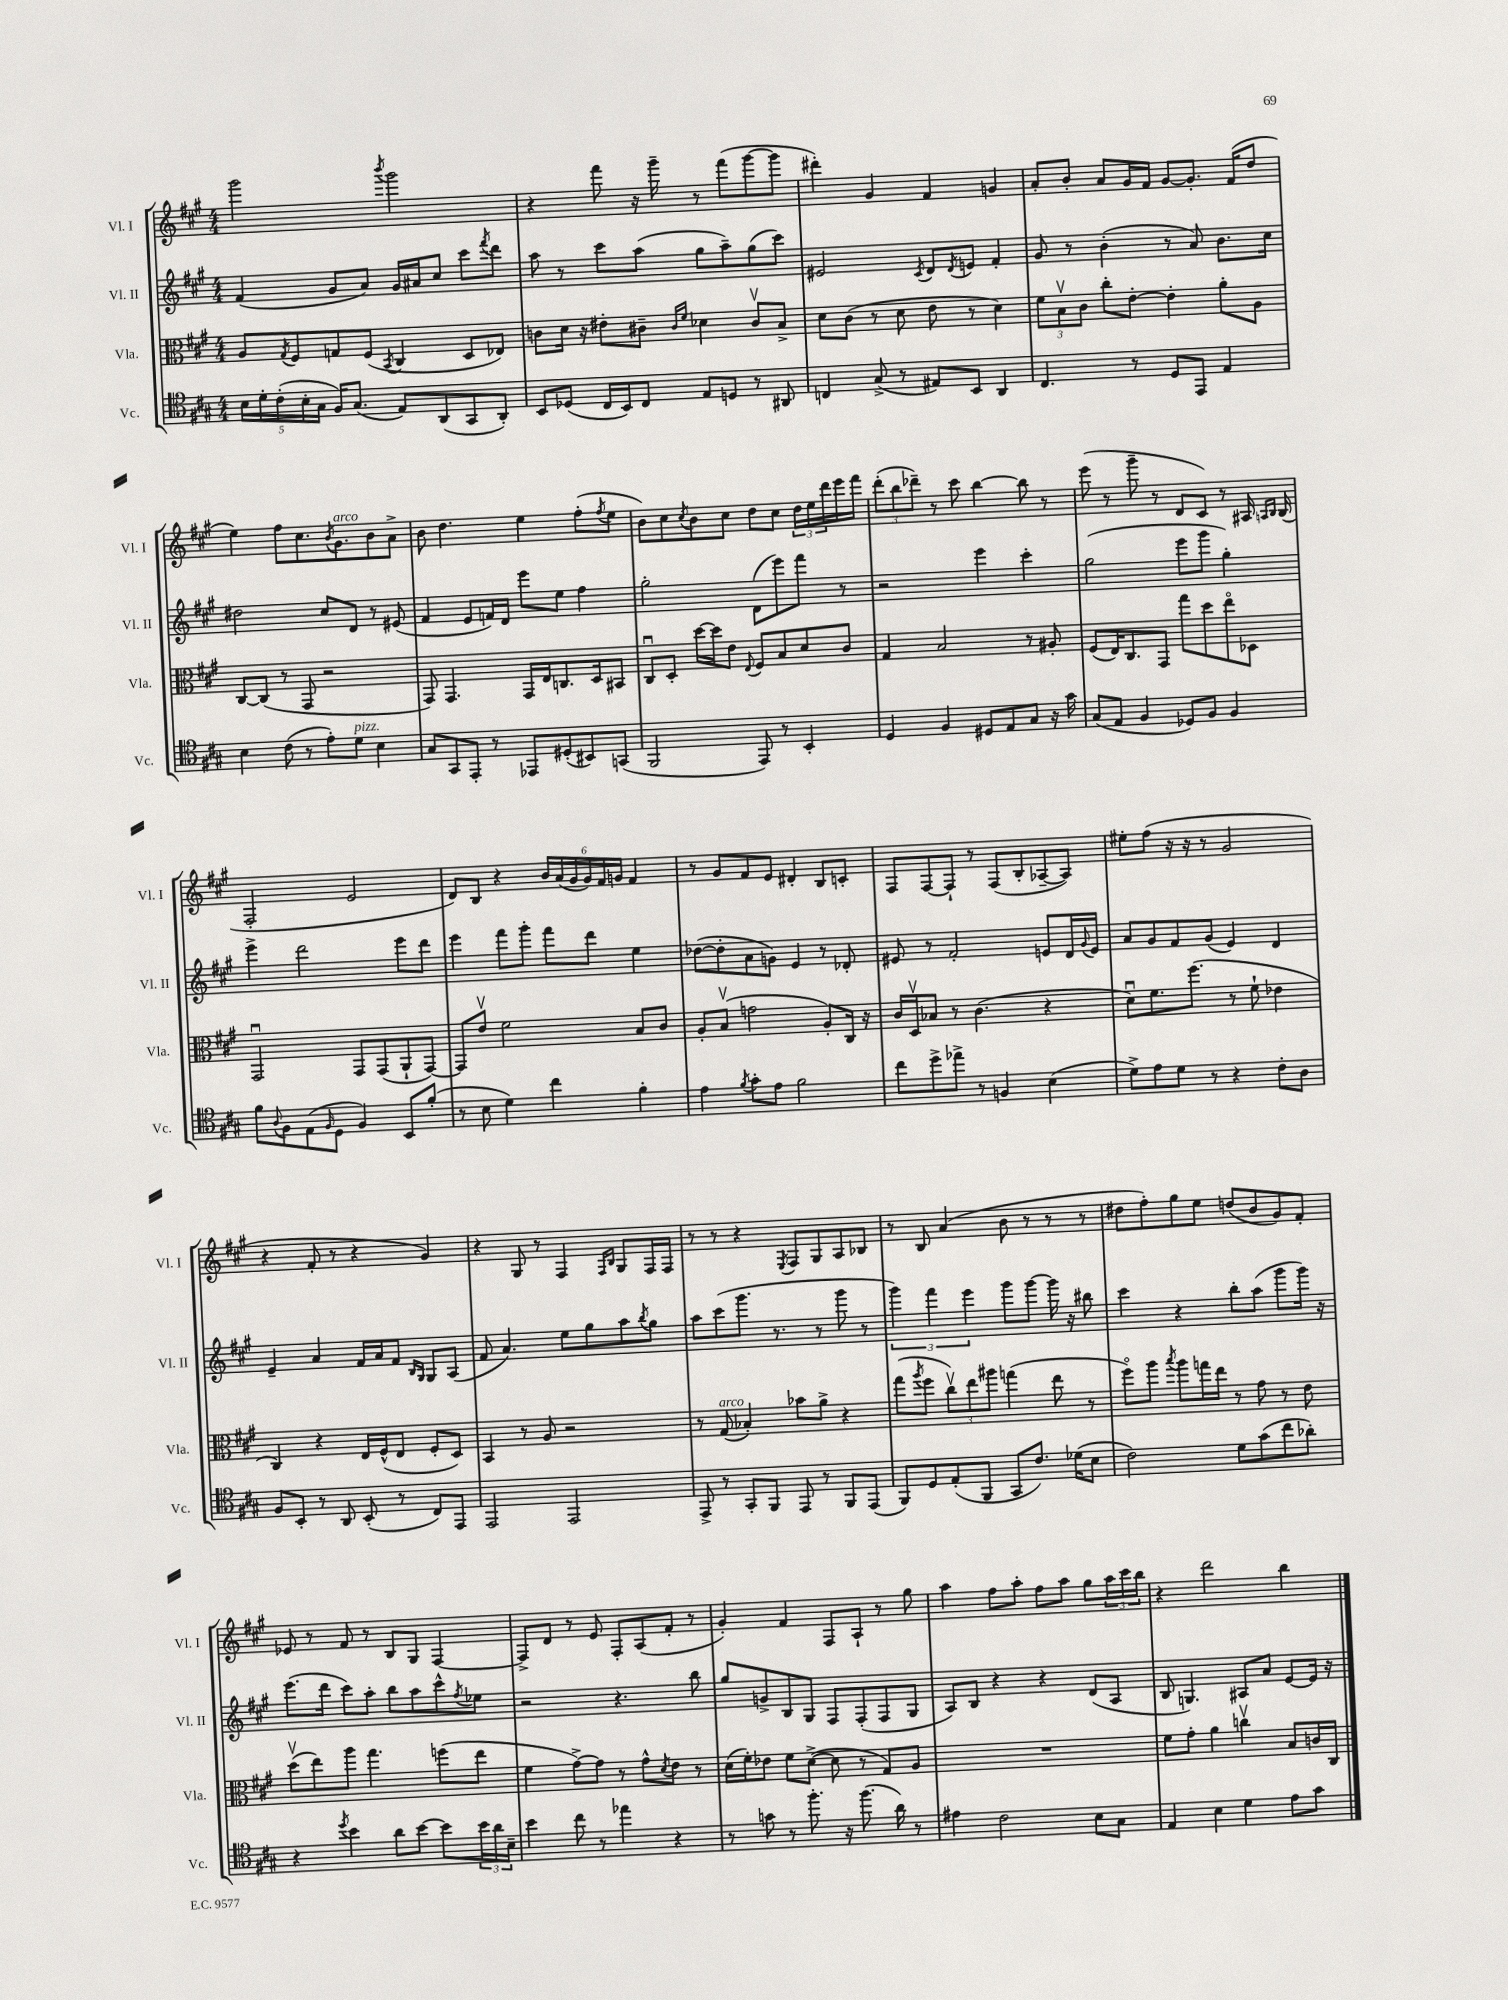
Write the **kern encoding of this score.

**kern	**kern	**kern	**kern
*staff4	*staff3	*staff2	*staff1
*clefC4	*clefC3	*clefG2	*clefG2
*k[f#c#g#]	*k[f#c#g#]	*k[f#c#g#]	*k[f#c#g#]
*M4/4	*M4/4	*M4/4	*M4/4
20B	8A	(4f#	2ggg#
20d'	.	.	.
(20c#'	.	.	.
.	8qG#	.	.
.	8F#	.	.
20B'	.	.	.
20G#	.	.	.
16F#)	8G	8g#	.
(8.G#	.	.	.
.	(8F#	8a)	.
.	8qBB	.	8qbbb
8E)	4C#	16g#	2ggg#
.	.	16a#	.
(8AA	.	8cc#	.
8GG#	8D	8ccc#	.
.	.	8qfff#	.
8AA')	8E-)	8ddd	.
=	=	=	=
8BB	8c	8aa	4r
(8D-	16d	8r	.
.	16r	.	.
16C#	8e#'	8ccc#	8fff#
16BB)	.	.	.
8C#	8c#~	(8aa	16r
.	.	.	16ggg#~
.	16qqc#	.	.
.	16qqf#	.	.
8E	4d-	8gg#	8r
8D	.	8aa~)	(8fff#
8r	8c#v	(8gg#	[8ggg#
8AA#	8B^	8ccc#)	8ggg#]
=	=	=	=
4C	8d	2e#	4ddd#')
.	(8c#	.	.
(8G#^	8r	.	4g#
8r	8d	.	.
.	.	8qc#	.
8E#)	8e	8d	4f#
.	.	8qd	.
8BB	8r	8e	.
4AA	4d)	4f#'	4g
=	=	=	=
4.C#	12f#	8g#	8a'
.	12Bv	.	.
.	.	8r	8b'
.	12c#	.	.
.	8cc#'	(4b'	8a
8r	[8e'	.	16g#
.	.	.	16f#
8D	4e']	8r	[8g#
8EE	.	8a)	8.g#']
4E	8a'	8.b	.
.	.	.	(16f#
.	8A	.	8dd
.	.	16cc#	.
=	=	=	=
4B	[8C#	2dd#	4ee)
.	(8C#]	.	.
(8c#	8r	.	8ff#
8r	8GG#	.	8.cc#
8e')	2r	8cc#	.
.	.	.	8qb
.	.	.	8.g#
8d	.	8d	.
4B	.	8r	8b
.	.	(8e#	8a^
=	=	=	=
8G#	8GG#)	4f#	8b
8GG#	4.GG#	.	4.dd
8EE'	.	8e	.
8r	.	16f)	.
.	.	16d	.
8EE-	16GG#	8eee	4ee
.	16E	.	.
(8D#'	8.C	8ee	.
8BB#)	.	4ff#	(8ff#'
.	16D	.	.
.	.	.	8qff#
(8GG	8BB#	.	8ee
=	=	=	=
2FF#	8C#u	2gg#'	8b)
.	8D'	.	8cc#
.	.	.	8qcc#
.	[16dd	.	8b
.	16dd]	.	.
.	8e	.	8cc#
.	8qqE	.	.
8EE)	8F#	(8d	8dd
8r	8B	8eee)	8cc#
4BB'	8d	8fff#	24dd
.	.	.	24ee
.	.	.	24ddd
.	8c#	8r	16eee
.	.	.	16fff#
=	=	=	=
4D	4G#	2r	(12ddd'
.	.	.	12bb
.	.	.	12ddd-~)
4F#	2B	.	8r
.	.	.	8ccc#
8D#	.	4eee	[4bb
8E	.	.	.
8G#	8r	4ccc#'	8bb]
16r	8A#'	.	8r
16g#	.	.	.
=	=	=	=
(8G#	(8F#	(2gg#	(8eee
8E	16E)	.	8r
.	8.C#	.	.
4F#	.	.	8ggg#~
.	8GG#	.	8r
8D-)	8gg#	8eee	8d
8F#	8dd	8ggg#	8c#)
4F#	8eeo	4gg#')	8r
.	8D-	.	16A#
.	.	.	16qqA
.	.	.	16qqB
.	.	.	(16B
=	=	=	=
8f#	2GG#u	4eee^	2F#'
8qqA	.	.	.
8F#	.	.	.
(8E	.	2ddd	.
16qqF#	.	.	.
8D	.	.	.
4F#)	8GG#	.	2e
.	(8GG#	.	.
8BB	8AA`	8eee	.
(8f#'	[8GG#)	8ddd	.
=	=	=	=
8r	8GG#]	4eee	8d)
8B	8ev	.	8B
4d)	2f#	8fff#	4r
.	.	8ggg#'	.
4cc#	.	8fff#	24b
.	.	.	(24a
.	.	.	24g#
.	.	8ddd	24g#)
.	.	.	24f#
.	.	.	24g
4f#'	8B	4ee	4f#
.	8c#	.	.
=	=	=	=
4e	8A'	([8dd-	8r
.	(8Bv	8dd-']	8g#
8qf#	.	.	.
8g#'	2g	8a	8f#
8e	.	8g)	8e
2f#	.	4e	4d#'
.	8A')	8r	8B
.	16C#	8d-'	8c'
.	16r	.	.
=	=	=	=
8cc#	16c#	8e#	8F#
.	16Dv	.	.
8dd^	8B-	8r	[8F#
8ee-^	8r	2f#'	8F#`]
8r	(4.c#	.	8r
4F	.	.	(8F#
.	.	.	8B'
(4B	4r	8e	[8A-~
.	.	16d	8A-])
.	.	8qqg#	.
.	.	16e	.
=	=	=	=
8d^)	8du)	8a	8ee#'
8e	8.f#	8g#	(8ff#
8d	.	8f#	16r
.	(8.ff#	.	16r
8r	.	(8g#	8r
4r	8r	4e)	2g#
.	8f#`	.	.
8c#'	4e-	4d	.
8A	.	.	.
=	=	=	=
8F#	4C#)	4e~	4r
8BB'	.	.	.
8r	4r	4a	8f#'
8AA	.	.	8r
(8BB'	16E	16f#	4r
.	(16F#^^	16a	.
8r	8E	8f#	.
.	.	16qqB	.
.	.	16qqG#	.
8C#)	8F#'	8G#	4g#)
8EE	8D)	(8A	.
=	=	=	=
2EE	4BB	8f#	4r
.	.	4.a)	.
.	8r	.	8G#
.	8A	.	8r
2EE	2r	8ee	4F#
.	.	8gg#	.
.	.	.	16qqF#
.	.	.	16qqB
.	.	8aa	8G#
.	.	8qbb	.
.	.	8gg#	16F#
.	.	.	16F#
=	=	=	=
8EE^	8r	8aa	8r
8r	(8G#	(8ccc#	8r
8GG#'	4B-')	8.ggg#	4r
8FF#	.	.	.
.	.	8.r	.
.	.	.	8qE
8EE	8b-	.	8F#
8r	8a^	8r	8G#
8FF#	4r	8ggg#	8A
(8EE	.	8r	8B-
=	=	=	=
8FF#)	(8gg#	6ggg#)	8r
.	8qaa	.	.
8D	8ff#	.	8B
.	.	6fff#	.
(8E'	12cc#v)	.	(4a
.	12ee	6eee	.
8FF#	.	.	.
.	12aa#	.	.
8GG#	(4gg	8ggg#	8b
8.c#)	.	[8ggg#	8r
.	8ee	16ggg#]	8r
(16d-	.	16r	.
8B	8r	8bb#	8r
=	=	=	=
2c#)	8ff#o)	4ccc#	8dd#
.	8aa	.	8ff#')
.	8qbb	.	.
.	8aa	4r	8gg#
.	16gg	.	8ee
.	16ee	.	.
8d	8r	8bb'	(8dd
(8g#	8g#	(8aa	8b
8cc#	8r	8ggg#	8g#)
8a-')	8e	16ggg#)	8f#'
.	.	16r	.
=	=	=	=
4r	(8ddv	(8.eee	8e-
.	8ee)	.	8r
.	.	16ddd	.
8qdd	.	.	.
4b	8aa	8ccc#)	8f#
.	4.gg#	8aa'	8r
8a	.	8bb	8B
[8b	.	8aa	8G#
8b]	(8ff	8ccc#^^	[4F#
.	.	8qff#	.
24b	8ee	8ee-	.
24a	.	.	.
24B~	.	.	.
=	=	=	=
4b	4f#	2r	8F#^]
.	.	.	8d
8cc#	[8g#^)	.	8r
8r	8g#]	.	8e
4ee-	8r	4.r	8F#'
.	8g#^^	.	(8A
.	8qd	.	.
4r	8e	.	8f#'
.	8r	8bb	8r
=	=	=	=
8r	(16d	8gg#	4g#')
.	16f#')	.	.
8g	8e-	8g^	.
8r	8f#	8B	4f#
8.ff#'	([8d^	8G#	.
.	8d]	8F#	8F#
16r	.	.	.
(8.ff#	8r	(8F#'	8A`
.	8G#)	8F#	8r
16a)	.	.	.
8r	8A	8G#	8gg#
=	=	=	=
4e#	1r	8A)	4aa
.	.	8B	.
2c#	.	4r	8ff#
.	.	.	8aa'
.	.	4r	8ff#
.	.	.	8aa
8B	.	(8d	8gg#
8G#	.	8A	24aa
.	.	.	24ccc#
.	.	.	24bb
=	=	=	=
4E	8f#	8B	4r
.	8g#'	4.G)	.
4B	4a	.	2ddd
4d	4ccv	8A#	.
.	.	8a	.
8e	8B	[8e	4bb
8g#	16c	16e]	.
.	16C#	16r	.
==	==	==	==
*-	*-	*-	*-
